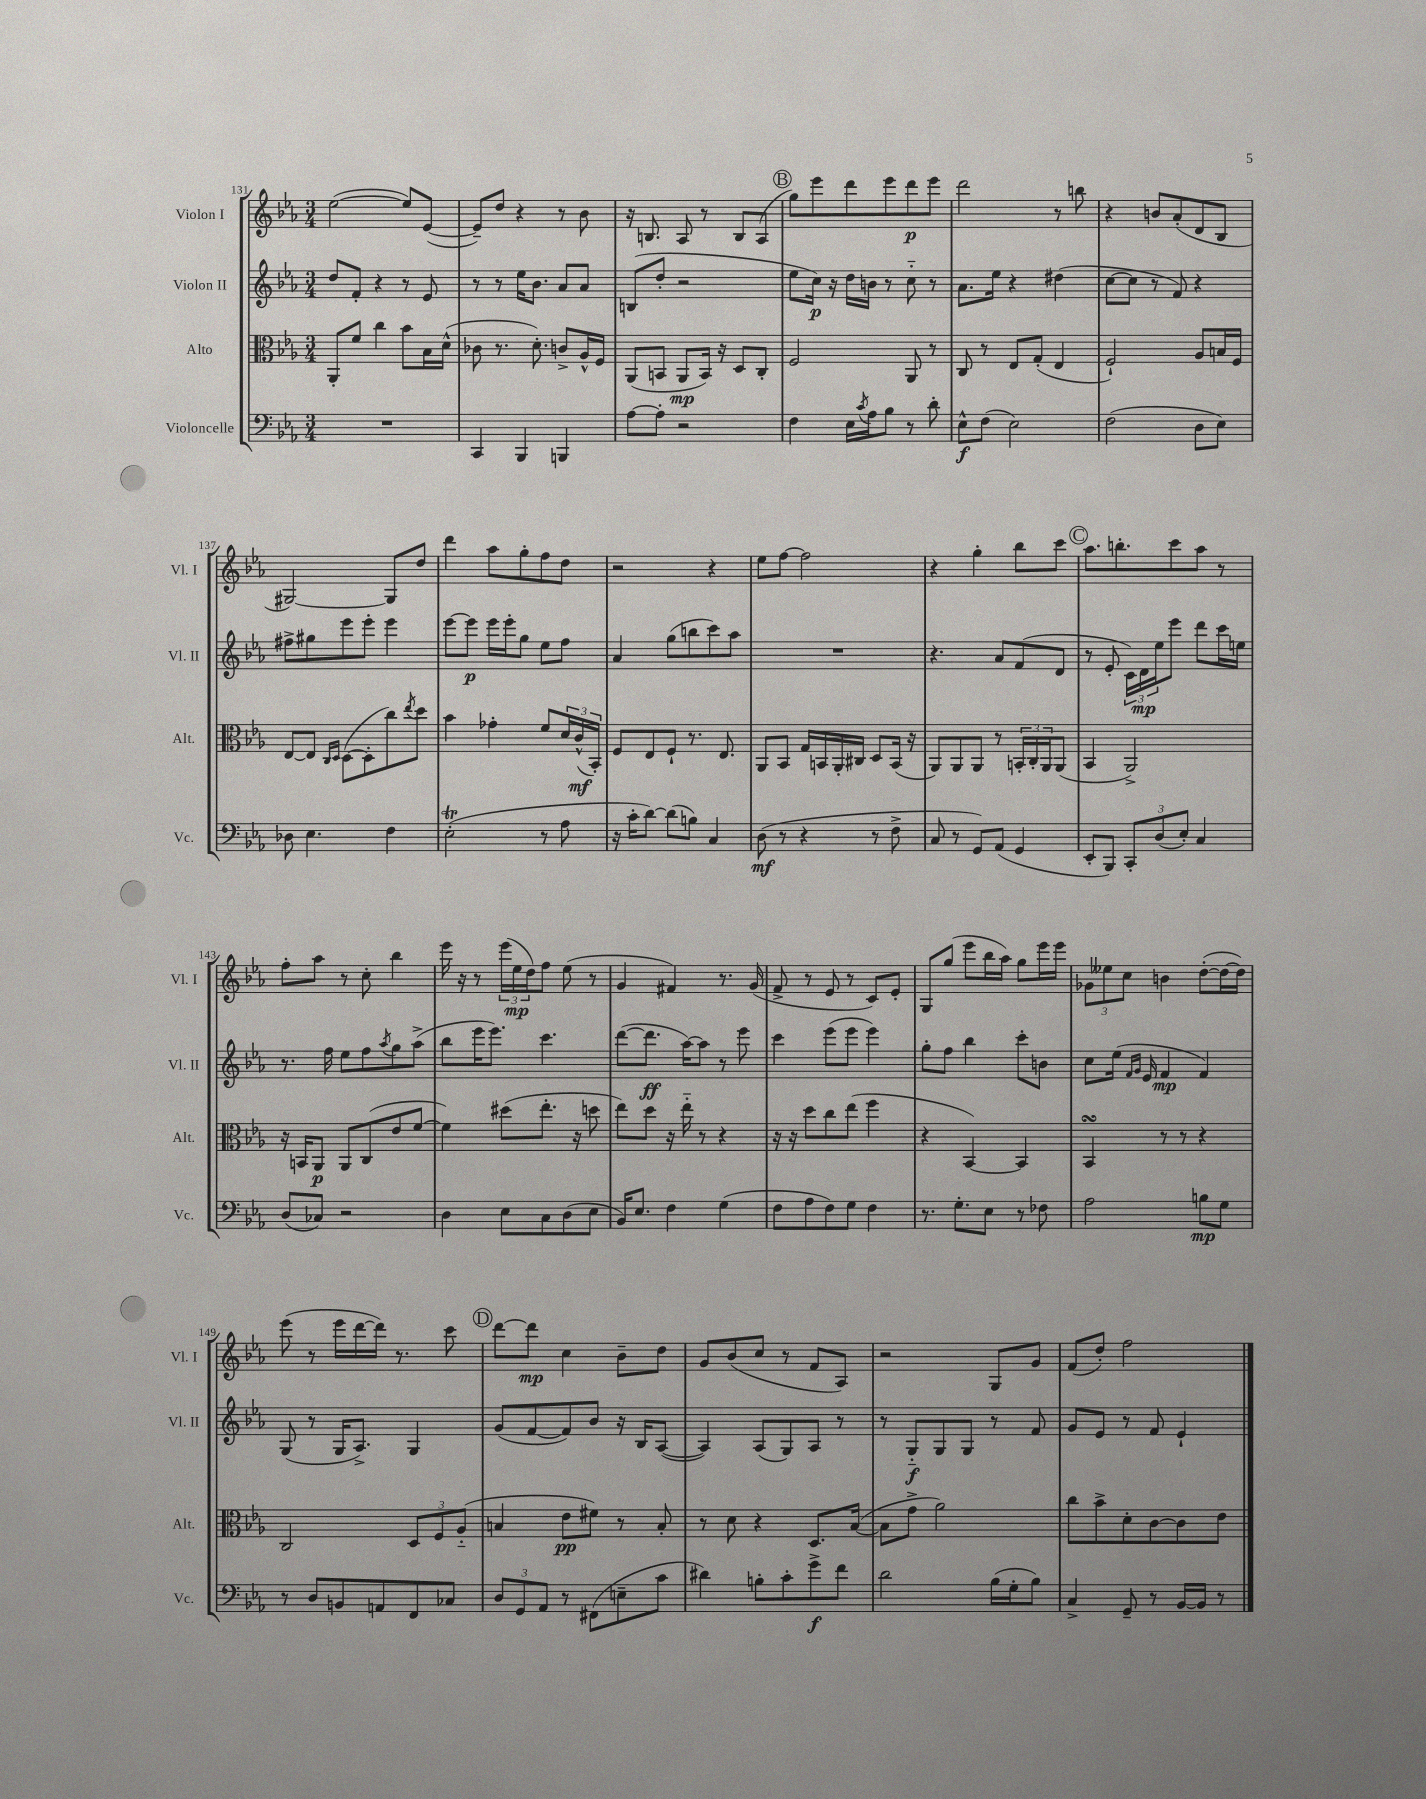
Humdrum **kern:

**kern	**kern	**kern	**kern
*staff4	*staff3	*staff2	*staff1
*clefF4	*clefC3	*clefG2	*clefG2
*k[b-e-a-]	*k[b-e-a-]	*k[b-e-a-]	*k[b-e-a-]
*M3/4	*M3/4	*M3/4	*M3/4
2.r	8AA-'	8dd	([2ee-
.	8f	8f'	.
.	4cc	4r	.
.	8b-	8r	8ee-])
.	16B-	8e-	([8e-
.	(16d^^	.	.
=	=	=	=
4CC	8c-	8r	8e-~])
.	8.r	8r	8dd
4BBB-	.	16ee-	4r
.	8.d')	8.b-	.
4BBB	8c^	8a-	8r
.	16A-^^	8a-	8b-
.	16F	.	.
=	=	=	=
[8A-	(8AA-	(8B	16r
.	.	.	8.B
8A-']	8BB	8dd'	.
2r	8AA-	2r	8A-
.	16BB)	.	8r
.	16r	.	.
.	8D	.	8B
.	8C'	.	(8A-
=	=	=	=
4F	2F	8ee-	8gg)
.	.	16cc)	8eee-
.	.	16r	.
16E-	.	16dd	8ddd
8qc	.	.	.
16A-	.	16b	.
8B-	.	8r	8eee-
8r	8AA-	8cc'~	8ddd
8d'	8r	8r	8eee-
=	=	=	=
8E-^^	8C	8.a-	2ddd
(8F	8r	.	.
.	.	16ee-	.
2E-)	8E-	4r	.
.	(8G'	.	.
.	4E-	(4dd#	8r
.	.	.	8bb
=	=	=	=
(2F	2F`)	[8cc	4r
.	.	8cc]	.
.	.	8r	8b
.	.	8f)	(8a-'
8D	8A-	4r	8d
8E-)	16B	.	8B-
.	16F	.	.
=	=	=	=
8D-	[8E-	8ff#^	[2G#)
4.E-	8E-]	8gg#	.
.	16qqC	.	.
.	16qqD	.	.
.	([8D	8eee-	.
.	8D']	8eee-'	.
4F	8cc)	4eee-	8G#]
.	8qee-	.	.
.	8dd	.	8dd
=	=	=	=
(2E-'	4b-	[8eee-	4ddd
.	.	8eee-]	.
.	4g-'	16eee-	8aa-
.	.	16eee-'	.
.	.	8gg	8gg'
8r	8f	8ee-	8ff
8A-	24d	8ff	8dd
.	(24c^^	.	.
.	24BB-')	.	.
=	=	=	=
16r	8F	4a-	2r
16c'	.	.	.
[8d)	8E-	.	.
(8d]	8F`	(8gg	.
8B)	8.r	8bb	.
4C	.	8ccc)	4r
.	8.E-	.	.
.	.	8aa-	.
=	=	=	=
(8D	8AA-	2.r	8ee-
8r	8BB-	.	[8ff
4r	16G	.	2ff]
.	16BB	.	.
.	16AA-'	.	.
.	16C#	.	.
8r	8D	.	.
8F^	(16BB	.	.
.	16r	.	.
=	=	=	=
8C	8AA-)	4.r	4r
8r	8AA-	.	.
8GG)	8AA-	.	4gg'
(8AA-	8r	8a-	.
4GG	24BB'	(8f	8bb-
.	24C'	.	.
.	24AA-	.	.
.	(8AA-	8d	8ccc
=	=	=	=
8EE-'	4BB-	8r	8.aa-
8BBB-)	.	8e-'	.
.	.	.	8.bb'
12CC'	2AA-^)	24c)	.
.	.	24d	.
(12D	.	24ee-	.
.	.	8eee-	8ccc
12E-')	.	.	.
4C	.	8ddd	8aa-
.	.	16ccc	8r
.	.	16ee	.
=	=	=	=
(8D	16r	8.r	8ff'
.	16BB	.	.
8C-)	8AA-	.	8aa-
.	.	16ff	.
2r	8AA-	8ee-	8r
.	(8C	8ff	8cc'
.	.	8qaa-	.
.	8e-	8gg	4bb-
.	[8f	(8aa-^	.
=	=	=	=
4D	4f])	8bb-	16eee-
.	.	.	16r
.	.	16eee-	8r
.	.	8.eee-)	.
8E-	(8dd#	.	(24eee-
.	.	.	24ee-
.	.	.	24dd)
8C	8.ee-'	4.ccc	8ff
(8D	.	.	(8ee-
.	16r	.	.
8E-	8dd	.	8r
=	=	=	=
16BB-)	8ee-)	([8ddd	4g
8.E-	.	.	.
.	8dd	8.ddd]	.
4F	16r	.	4f#)
.	16ee-'~	[16aa-)	.
.	8r	8aa-]	.
(4G	4r	8r	8.r
.	.	8eee-	.
.	.	.	(16g
=	=	=	=
8F	16r	4ccc	8f^
.	16r	.	.
8A-	8dd	.	8r
8F)	8cc	(8eee-	8e-
8G	(8ee-	8eee-	8r
4F	4ff	4eee-)	8c)
.	.	.	8e-'
=	=	=	=
8.r	4r	8gg'	8G
.	.	8ff	(8gg
8.G'	.	.	.
.	[4BB-)	4bb-	8eee-
8E-	.	.	16bb-
.	.	.	16aa-)
8r	4BB-]	8ccc'	8gg
8F-	.	8b	16eee-
.	.	.	16eee-
=	=	=	=
2A-	4BB-	8cc	12g-
.	.	.	12ee--
.	.	(16ee-	.
.	.	.	12cc
.	.	16qqf	.
.	.	16qqg	.
.	.	16e-	.
.	8r	4f	4b
.	8r	.	.
8B	4r	4f)	([8dd'
8G	.	.	16dd_
.	.	.	16dd])
=	=	=	=
8r	2C	(8G	(8eee-
8D	.	8r	8r
8BB	.	16G	16eee-
.	.	8.A-^)	[16ddd
8AA	.	.	16ddd])
.	.	.	8.r
8FF	12D	4G	.
.	12F	.	.
8C-	.	.	8ccc
.	(12A-'~	.	.
=	=	=	=
12D	4B	(8g	[8ddd
12GG	.	.	.
.	.	[8f	8ddd]
12AA-	.	.	.
8r	8e-	8f])	4cc
(8FF#	8f#)	8b-	.
8E~	8r	16r	8b-~
.	.	16B-	.
8c	8B'	([8A-	8dd
=	=	=	=
4d#)	8r	4A-])	8g
.	8d	.	(8b-
8B'	4r	(8A-	8cc
8c'	.	8G)	8r
8g^	8.D	8A-	8f
8f	.	8r	8A-)
.	([16B-	.	.
=	=	=	=
2d	8B-]	8r	2r
.	8g^	8G'~	.
.	2a-)	8G	.
.	.	8G	.
(16B-	.	8r	8G
16G'	.	.	.
8B-)	.	8f	8g
=	=	=	=
4C^	8cc	8g	(8f
.	8b-^	8e-	8dd')
8GG~	8d'	8r	2ff
8r	[8c	8f	.
[16BB-	8c]	4e-`	.
16BB-]	.	.	.
8r	8e-	.	.
==	==	==	==
*-	*-	*-	*-
